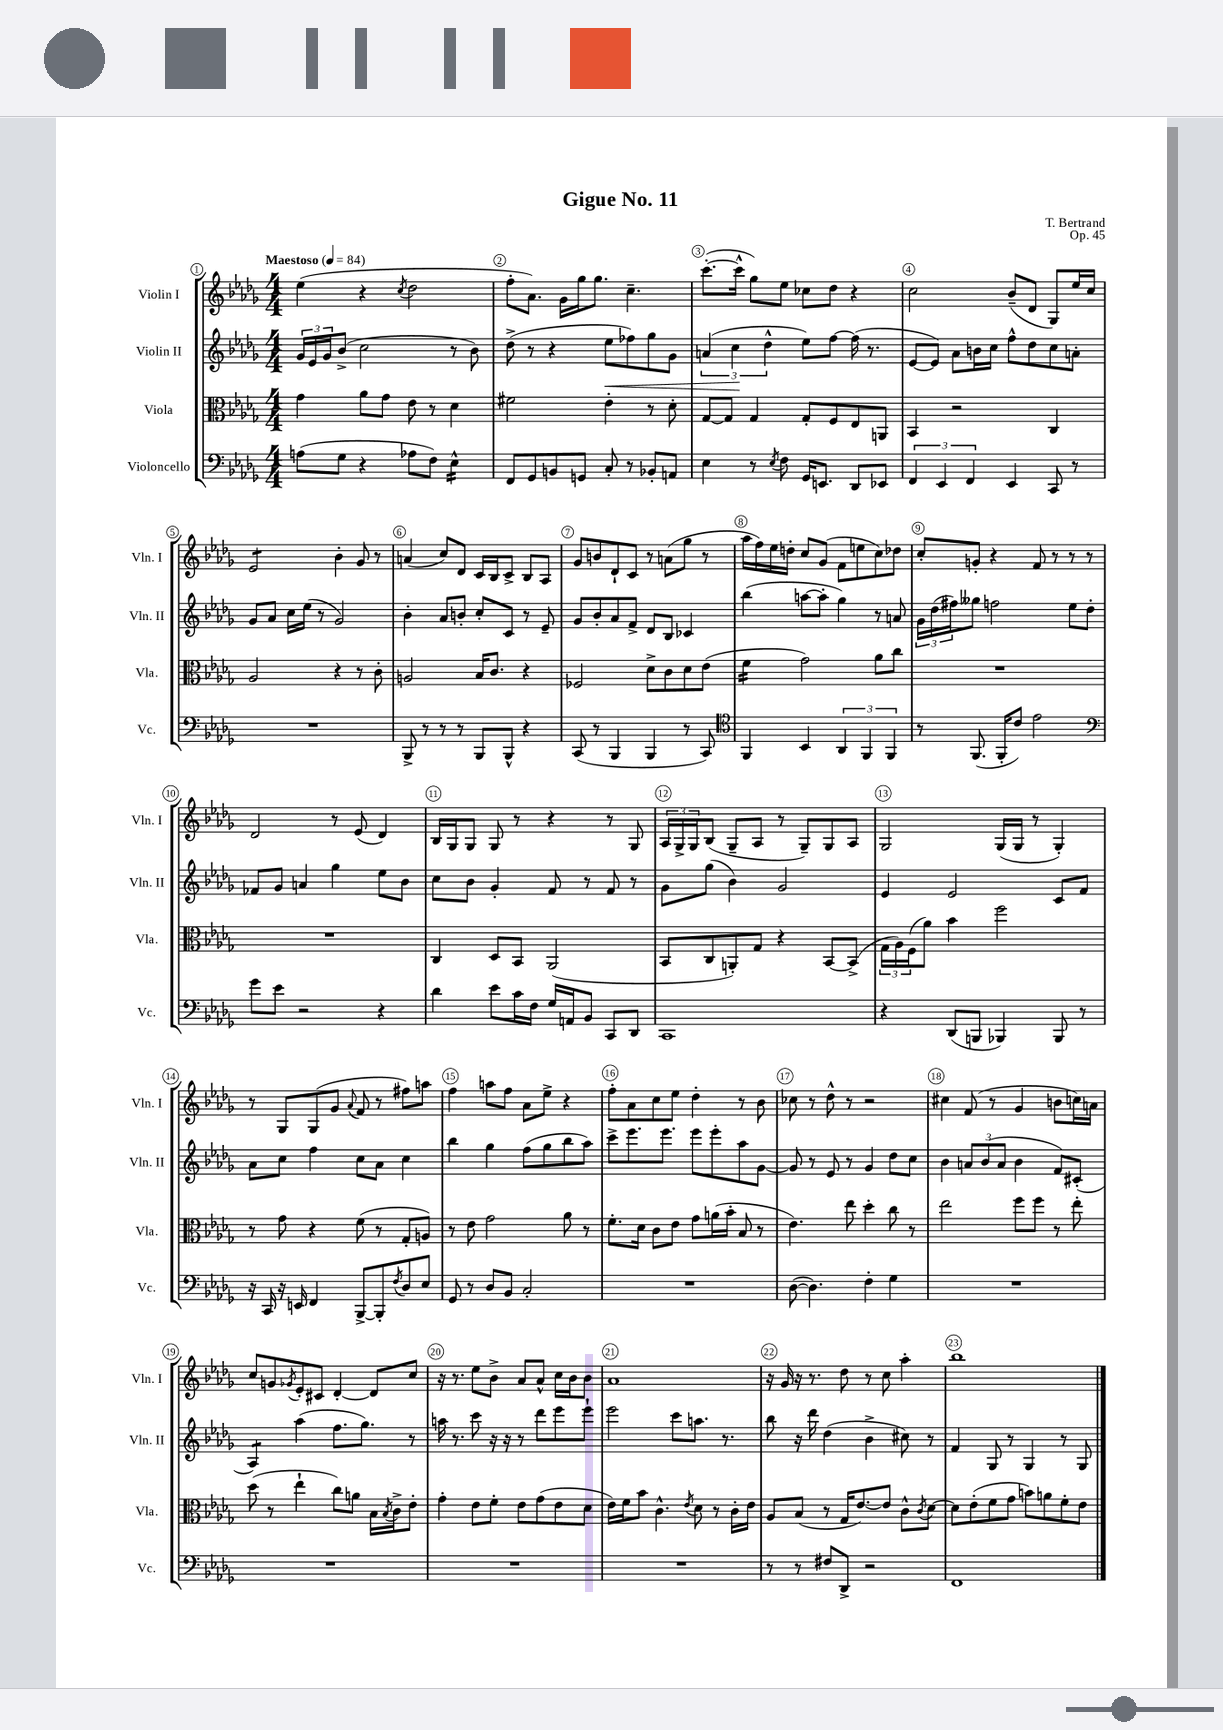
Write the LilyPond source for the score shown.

\header { title = "Gigue No. 11" composer = "T. Bertrand" opus = "Op. 45" }
<<
\new StaffGroup <<
\new Staff = "s0" \with { instrumentName = "Violin I" shortInstrumentName = "Vln. I" } {
    \clef treble \key des \major \numericTimeSignature \time 4/4 \tempo "Maestoso" 4 = 84
    ees''4( r4 \acciaccatura { c''8 } des''2 |
    f''8-. aes'8.) ges'16 ges''16 ges''8. c''4.-- |
    c'''8.~-.( c'''16-^ ges''8) ees''8 ces''8 des''8 r4 |
    c''2 bes'8--( des'8 ges8) ees''16 c''16 |
    ees'2:8 bes'4-. ges'8 r8 |
    a'4( c''8) des'8 c'16 bes16 c'8-> bes8 aes8 |
    ges'8 b'8 des'8-! c'8 r8 a'8( ges''8 r8 |
    aes''16 f''16) ees''16 d''16-. c''8 ges'8( f'8 e''8 c''8) des''8 |
    c''8-. g'8-. r4 f'8 r8 r8 r8 |
    des'2 r8 ees'8( des'4) |
    bes16 ges16 ges8 ges8 r8 r4 r8 ges8 |
    \tuplet 3/2 { aes16 ges16-> ges16 } bes8( ges8-- aes8 r8 ges8--) ges8 aes8 |
    ges2 ges16( ges16 r8 ges4-.) |
    r8 ges8 ges8( ges'8 \appoggiatura { aes'8 } f'8 r8 fis''8) a''8 |
    f''4 a''8 f''8 aes'8 ees''8-> r4 |
    f''8-. aes'8 c''8 ees''8 des''4-. r8 bes'8 |
    ces''8 r8 des''8-^ r8 r2 |
    cis''4 f'8( r8 ges'4 b'8 c''16) a'16 |
    c''8 g'8 \acciaccatura { ges'8 } ees'8-. cis'8 des'4~-. des'8 c''8 |
    r16 r8. ees''8 bes'8-> aes'8 aes'8-^ c''16 bes'16 bes'8 |
    aes'1 |
    r16 ges'16 r16 r8. des''8 r8 c''8 aes''4-. |
    bes''1 \bar "|." |
}
\new Staff = "s1" \with { instrumentName = "Violin II" shortInstrumentName = "Vln. II" } {
    \clef treble \key des \major \numericTimeSignature \time 4/4
    \tuplet 3/2 { ges'16 ees'16 ges'16 } bes'8->( c''2 r8 bes'8) |
    des''8->( r8 r4 ees''8\< fes''8) ges''8 ges'8 |
    \tuplet 3/2 { a'4( c''4\! des''4-^ } ees''8) f''8~ f''16( r8. |
    ees'8~ ees'8) aes'8 b'16 c''16 f''8-^ des''8 c''8 a'8-. |
    ges'8 aes'8 c''16 ees''16( r8 ges'2) |
    bes'4-. aes'8 b'8-. c''8-. c'8 r8 ees'8-- |
    ges'8 bes'8-. aes'8 f'8-> des'8 bes8 ces'4 |
    bes''4( a''8~ a''8-. ges''4) r8 a'8 |
    \tuplet 3/2 { ges'16 des''16( fis''16) } geses''8 f''2 ees''8 des''8-. |
    fes'8 ges'8 a'4 ges''4 ees''8 bes'8 |
    c''8 bes'8 ges'4-. f'8 r8 f'8 r8 |
    ges'8 ges''8( bes'4) ges'2 |
    ees'4 ees'2 c'8 f'8 |
    aes'8 c''8 f''4 c''8 aes'8 c''4 |
    bes''4 ges''4 f''8( ges''8 bes''8 aes''8) |
    c'''8-> ees'''8. ees'''8. ees'''8 ees'''8-. aes''8 ges'8~ |
    ges'8 r8 ees'8 r8 ges'4 des''8 c''8 |
    bes'4 \tuplet 3/2 { a'8 bes'8( a'8 } bes'4 f'8) cis'8-.( |
    aes4:8) aes''4( f''8. ges''8.) r8 |
    a''16 r8. c'''8 r16 r16 r8 des'''8 ees'''8 ees'''8-! |
    ees'''2 c'''8 a''8. r8. |
    bes''8 r16 des'''16 des''4( bes'4-> cis''8) r8 |
    f'4 ges8 r8 ges4 r8 ges8 \bar "|." |
}
\new Staff = "s2" \with { instrumentName = "Viola" shortInstrumentName = "Vla." } {
    \clef alto \key des \major \numericTimeSignature \time 4/4
    ges'4 aes'8 ges'8 ees'8 r8 des'4 |
    fis'2 ees'4-. r8 des'8-. |
    ges8~ ges8 ges4 ges8-. f8 ees8 a,8 |
    bes,4 r2 c4 |
    aes2 r4 r8 c'8-. |
    a2 bes16 c'8. r4 |
    fes2 des'8-> c'8 des'8 ees'8( |
    f'4:16 ges'2) aes'8 c''8 |
    R1 |
    R1 |
    c4 des8 bes,8 aes,2( |
    bes,8 c8 a,8-.) ges8 r4 bes,8~ bes,8->( |
    \tuplet 3/2 { ges16 aes16) f16( } aes'8) bes'4 f''2 |
    r8 ges'8 r4 f'8( r8 ges8-. a8) |
    r8 ees'8 ges'2 aes'8 r8 |
    f'8.-. des'16 c'8 ees'8 ges'8 a'16( bes'16-. bes8 r8 |
    ees'4.) ees''8 des''4-. c''8 r8 |
    ees''2 f''8 f''8 r8 ees''8-. |
    des''8( r8 ees''4-! c''8) a'8 bes16 \acciaccatura { bes8 } c'16-> ees'8-. |
    ges'4-. ees'8 f'8-. ees'8 ges'8( ees'8 des'8 |
    ees'16) f'16 bes'8 c'4.-^ \acciaccatura { ees'8 } des'8 r8 c'16-. ees'16 |
    aes8 bes8( r8 ges16 ees'8.~) ees'8 c'8-^ \acciaccatura { c'8 } des'8~ |
    des'8 ees'8-.( f'8 ges'8 b'8) a'8 f'8-. ees'8 \bar "|." |
}
\new Staff = "s3" \with { instrumentName = "Violoncello" shortInstrumentName = "Vc." } {
    \clef bass \key des \major \numericTimeSignature \time 4/4
    a8( ges8 r4 aes8 f8) ees4:16-^ |
    f,8 ges,8 b,8 g,8 c8-. r8 bes,8-. a,8 |
    ees4 r8 \acciaccatura { ees8 } f8 ges,16 e,8. des,8 ees,8 |
    \tuplet 3/2 { f,4 ees,4 f,4 } ees,4 c,8 r8 |
    R1 |
    bes,,8-> r8 r8 r8 bes,,8 bes,,8-^ r4 |
    c,8( r8 bes,,4 bes,,4 r8 c,8) |
    \clef tenor f,4 bes,4 \tuplet 3/2 { aes,4 f,4 f,4 } |
    r8 f,8.( f,16-. c'8) ees'2 |
    \clef bass ges'8 ees'8 r2 r4 |
    des'4 ees'8 c'16 f16 ges16 a,16 bes,8 c,8 des,8 |
    c,1 |
    r4 des,8( b,,8 bes,,4) bes,,8 r8 |
    r16 c,16 r16 e,16 f,4 bes,,8~-> bes,,8-. \acciaccatura { f8 } des8 ees8 |
    ges,8 r8 des8 bes,8 c2-. |
    R1 |
    des8~( des4.) f4-. ges4 |
    R1 |
    R1 |
    R1 |
    R1 |
    r8 r8 fis8 des,8-> r2 |
    f,1 \bar "|." |
}
>>
>>
\layout { \context { \Score \override BarNumber.break-visibility = ##(#f #t #t) barNumberVisibility = #all-bar-numbers-visible \override BarNumber.stencil = #(make-stencil-circler 0.1 0.3 ly:text-interface::print) } }
